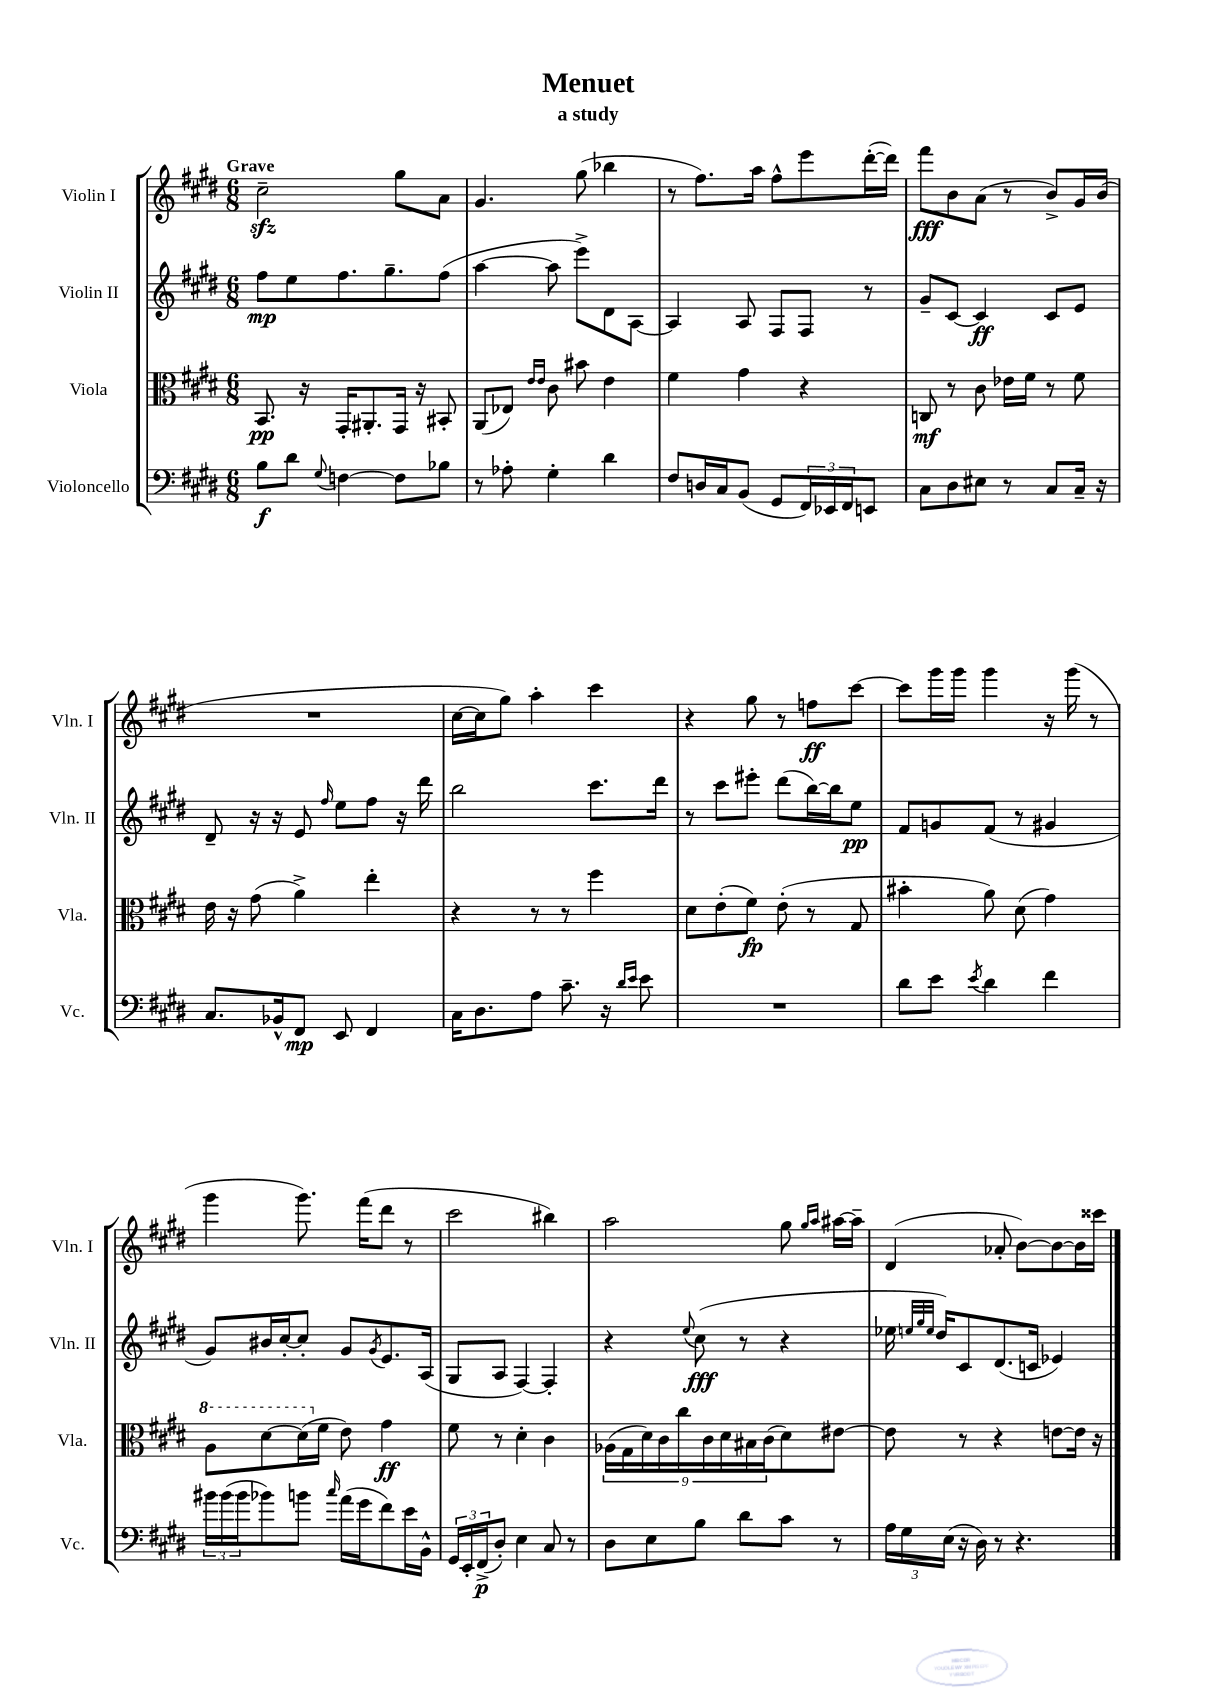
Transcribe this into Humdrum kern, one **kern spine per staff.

**kern	**kern	**kern	**kern
*staff4	*staff3	*staff2	*staff1
*clefF4	*clefC3	*clefG2	*clefG2
*k[f#c#g#d#]	*k[f#c#g#d#]	*k[f#c#g#d#]	*k[f#c#g#d#]
*M6/8	*M6/8	*M6/8	*M6/8
8B\L	8.BB/	8ff#\L	2cc#~\
8d#\J	.	8ee\	.
.	16r	.	.
8qqG#/	.	.	.
[4F\	16GG#'/LK	8.ff#\	.
.	8.AA#'/	.	.
.	.	8.gg#~\	.
8F\]L	16GG#/Jk	.	8gg#\L
.	16r	.	.
8B-\J	8BB#'/	(8ff#\J	8a\J
=	=	=	=
8r	(8AA/L	[4aa\	4.g#/
8A-'\	8E-/J)	.	.
.	16qqe/LL	.	.
.	16qqe/JJ	.	.
4G#'\	8c#\	8aa\]	.
.	8b#\	8eee^\L)	(8gg#\
4d#\	4e\	8d#\	4bb-\
.	.	[8A\J	.
=	=	=	=
8F#/L	4f#\	4A/]	8r
16D/L	.	.	8.ff#\L)
16C#/J	.	.	.
(8BB/J	4g#\	8A/	.
.	.	.	16aa\Jk
8GG#/L	.	8F#/L	8ff#^^\L
24FF#/L)	4r	8F#/J	8eee\
24EE-/	.	.	.
24FF#/J	.	.	.
8EE/J	.	8r	([16ddd#'\L
.	.	.	16ddd#\]JJ)
=	=	=	=
8C#\L	8C/	8g#~/L	8fff#\L
8D#\	8r	[8c#/J	8b\
8E#\J	8c#\	4c#/]	(8a\J
8r	16e-\LL	.	8r
.	16f#\JJ	.	.
8C#/L	8r	8c#/L	8b^/L)
16C#~/Jk	8f#\	8e/J	16g#/L
16r	.	.	(16b/JJ
=	=	=	=
8.C#/L	16e\	8d#~/	2.r
.	16r	.	.
.	(8g#\	16r	.
16BB-^^/k	.	16r	.
8FF#/J	4a^\)	8e/	.
.	.	16qqff#/	.
8EE/	.	8ee\L	.
4FF#/	4ee'\	8ff#\J	.
.	.	16r	.
.	.	16ddd#\	.
=	=	=	=
16C#\LK	4r	2bb\	[16cc#\LL
8.D#\	.	.	16cc#\]J
.	.	.	8gg#\J)
8A\J	8r	.	4aa'\
8.c#~\	8r	.	.
.	4ff#\	8.ccc#\L	4ccc#\
16r	.	.	.
16qqd#/LL	.	.	.
16qqe/JJ	.	.	.
8e\	.	.	.
.	.	16ddd#\Jk	.
=	=	=	=
2.r	8d#\L	8r	4r
.	(8e'\	8ccc#\L	.
.	8f#\J)	8eee#'\J	8gg#\
.	(8e'\	(8ddd#\L	8r
.	8r	[16bb\L)	8ff\L
.	.	16bb\]J	.
.	8G#/	8ee\J	[8ccc#\J
=	=	=	=
8d#\L	4b#'\	8f#/L	8ccc#\]L
8e\J	.	8g/	16ggg#\L
.	.	.	16ggg#\JJ
8qe/	.	.	.
4d#\	8a\)	(8f#/J	4ggg#\
.	(8d#\	8r	.
4f#\	4g#\)	4g#/	16r
.	.	.	(16ggg#\
.	.	.	8r
=	=	=	=
24b#\LL	8a\L	8g#/L)	4ggg#\
(24b#\	.	.	.
24b#\J	.	.	.
8b-\)	[8dd#\	16b#/L	.
.	.	[16cc#'/J	.
8b\J	(16dd#\]L	8cc#'/]J	8.ggg#\)
.	16f#\JJ	.	.
16qqcc#/	.	.	.
(16a\LL	8e\)	8g#/L	.
16g#\J	.	.	(16fff#\LK
.	.	8qg#/	.
8f#\)	4g#\	8.e/	8ddd#\J
16e\L	.	.	8r
16BB^^\JJ	.	(16A/Jk	.
=	=	=	=
24GG#/LL	8f#\	8G#/L	2ccc#\
24EE'/	.	.	.
(24FF#^/J	.	.	.
8D#'/J)	8r	8A/J	.
4E\	4d#'\	[4F#/)	.
8C#/	4c#\	4F#'/]	4bb#\)
8r	.	.	.
=	=	=	=
8D#\L	(18A-\LL	4r	2aa\
.	18G#\	.	.
.	18d#\)	.	.
8E\	.	.	.
.	18c#\	.	.
.	18cc#\	.	.
.	.	8qqee/	.
8B\J	.	(8cc#\	.
.	18c#\	.	.
.	18d#\	.	.
8d#\L	.	8r	.
.	18B#\	.	.
.	(18c#\J	.	.
8c#\J	8d#\)	4r	8gg#\
.	.	.	16qqgg#/LL
.	.	.	16qqaa/JJ
8r	[8e#\J	.	[16aa#\LL
.	.	.	16aa#~\]JJ
=	=	=	=
24A\LL	8e#\]	16ee-\	(4d#/
24G#\	.	.	.
.	.	32qqee/LLL	.
.	.	32qqgg#/	.
.	.	32qqee/JJJ	.
.	.	16dd#/LK)	.
(24E\JJ	.	.	.
16r	8r	8c#/	.
16D#\)	.	.	.
8r	4r	(8.d#/	8a-'/
4.r	.	.	[8b\L)
.	.	16c/Jk	.
.	[8e\L	4e-/)	8b\_
.	16e\]Jk	.	16b\]L
.	16r	.	16ccc##\JJ
==	==	==	==
*-	*-	*-	*-
